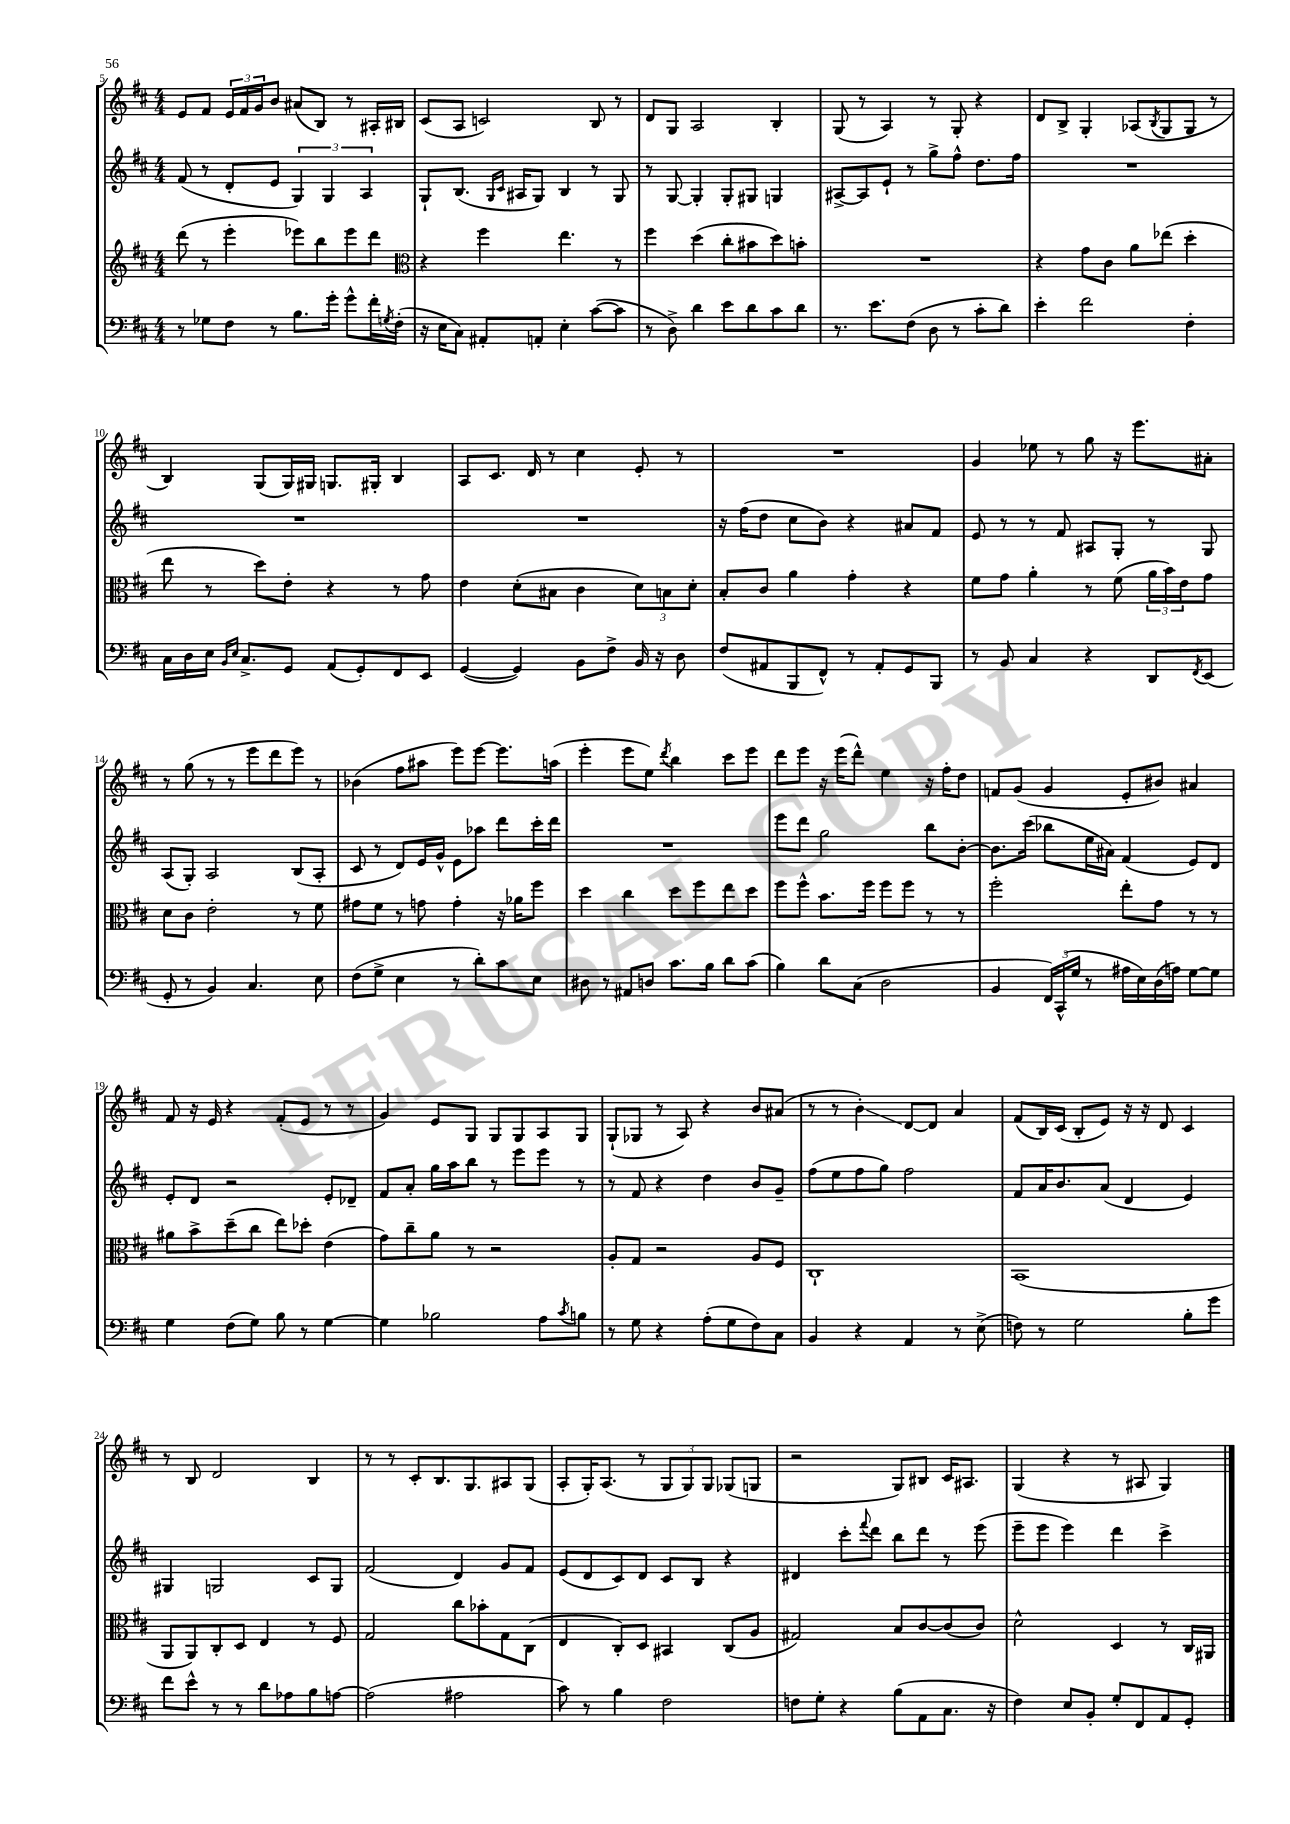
<<
\new StaffGroup <<
\new Staff = "s0" {
    \clef treble \key d \major \numericTimeSignature \time 4/4
    e'8 fis'8 \tuplet 3/2 { e'16 fis'16 g'16 } b'8 ais'8( b8) r8 ais16-. bis16 |
    cis'8( a8 c'2) b8 r8 |
    d'8 g8 a2 b4-. |
    g8( r8 a4) r8 g8-. r4 |
    d'8 b8-> g4-. aes8( \acciaccatura { b8 } g8 g8 r8 |
    b4) g8( g16) gis16 g8. gis16-. b4 |
    a8 cis'8. d'16 r8 cis''4 e'8-. r8 |
    R1 |
    g'4 ees''8 r8 g''8 r16 e'''8. ais'8-. |
    r8 g''8( r8 r8 e'''8 d'''8 e'''8) r8 |
    bes'4( fis''8 ais''8 e'''8) e'''8~ e'''8. a''16( |
    e'''4-. e'''8 e''8) \acciaccatura { d'''8 } b''4 cis'''8 e'''8 |
    d'''8 e'''8 r16 e'''16( d'''8-^) e''4 r16 fis''16-. d''8 |
    f'8 g'8( g'4 e'8-. bis'8) ais'4 |
    fis'8 r16 e'16 r4 fis'8-.( e'8 r8 r8 |
    g'4) e'8 g8 g8 g8 a8 g8 |
    g8-!( ges8 r8 a8) r4 b'8 ais'8( |
    r8 r8 b'4-.\glissando) d'8~ d'8 a'4 |
    fis'8( b16) cis'16( b8-. e'8) r16 r16 d'8 cis'4 |
    r8 b8 d'2 b4 |
    r8 r8 cis'8-. b8. g8. ais8 g8( |
    a8-. g16-.) a8.( r8 \tuplet 3/2 { g8 g8) g8 } ges8( g8 |
    r2 g8) bis8 cis'16 ais8. |
    g4( r4 r8 ais8 g4) \bar "|." |
}
\new Staff = "s1" {
    \clef treble \key d \major \numericTimeSignature \time 4/4
    fis'8( r8 d'8-. e'8 \tuplet 3/2 { g4) g4 a4 } |
    g8-! b8.( \grace { g16 cis'16 } ais16 g8) b4 r8 g8 |
    r8 g8~ g4-. g8-. gis8 g4 |
    ais8~-> ais8 e'8-! r8 g''8-> fis''8-^ d''8. fis''16 |
    R1 |
    R1 |
    R1 |
    r16 fis''16( d''8 cis''8 b'8) r4 ais'8 fis'8 |
    e'8 r8 r8 fis'8 ais8 g8-. r8 g8 |
    a8( g8-.) a2 b8( a8-. |
    cis'8 r8 d'8) e'16 g'16-^ e'8 aes''8 d'''8 cis'''16-. d'''16 |
    R1 |
    e'''8 d'''8 g''2 b''8 b'8~-. |
    b'8. cis'''16( bes''8 e''16 ais'16) fis'4( e'8) d'8 |
    e'8-. d'8 r2 e'8-. des'8-- |
    fis'8 a'8-. g''16 a''16 b''8 r8 e'''8 e'''8 r8 |
    r8 fis'8 r4 d''4 b'8 g'8-- |
    fis''8( e''8 fis''8 g''8) fis''2 |
    fis'8 a'16 b'8. a'8( d'4 e'4) |
    gis4 g2 cis'8 g8 |
    fis'2( d'4) g'8 fis'8 |
    e'8( d'8 cis'8) d'8 cis'8 b8 r4 |
    dis'4 cis'''8-. \appoggiatura { fis'''8 } d'''8 b''8 d'''8 r8 e'''8( |
    e'''8-- e'''8 e'''4) d'''4 cis'''4-> \bar "|." |
}
\new Staff = "s2" {
    \clef treble \key d \major \numericTimeSignature \time 4/4
    d'''8( r8 e'''4-. ees'''8) b''8 ees'''8 d'''8 |
    \clef alto r4 fis''4 e''4. r8 |
    fis''4 d''4( cis''8-. bis'8 d''8) b'8-. |
    R1 |
    r4 g'8 cis'8 a'8 ees''8( d''4-. |
    e''8 r8 d''8) e'8-. r4 r8 g'8 |
    e'4 d'8-.( bis8 cis'4 \tuplet 3/2 { d'8) b8 d'8-. } |
    b8-. cis'8 a'4 g'4-. r4 |
    fis'8 g'8 a'4-. r8 fis'8( \tuplet 3/2 { a'16 b'16) e'16 } g'8 |
    d'8 cis'8 e'2-. r8 fis'8 |
    gis'8 fis'8 r8 g'8 g'4-. r16 aes'16 fis''8 |
    d''4 cis''4 d''8 fis''8 e''8 d''8 |
    fis''8 fis''8-^ b'8. fis''16 fis''8 fis''8 r8 r8 |
    fis''2-. e''8-. g'8 r8 r8 |
    ais'8 b'8-> d''8--( cis''8 e''8) des''8-. e'4( |
    g'8) cis''8-- a'8 r8 r2 |
    a8-. g8 r2 a8 fis8 |
    cis1-! |
    b,1( |
    a,8 a,8) cis8-. d8 e4 r8 fis8 |
    g2 cis''8 bes'8-. g8 cis8( |
    e4 cis8-.) d8 bis,4 cis8( a8 |
    gis2) b8 cis'8~ cis'8( cis'8) |
    d'2-^ d4 r8 cis16 ais,16 \bar "|." |
}
\new Staff = "s3" {
    \clef bass \key d \major \numericTimeSignature \time 4/4
    r8 ges8 fis8 r8 b8. g'16-. g'8-^ fis'16-. \acciaccatura { g8 } fis16-.( |
    r16 e16 cis8) ais,8-. a,8-. e4-. cis'8~( cis'8 |
    r8 d8->) d'4 e'8 d'8 cis'8 d'8 |
    r8. e'8. fis8( d8 r8 cis'8-. d'8) |
    e'4-. fis'2 fis4-. |
    cis16 d16 e16 \grace { b,16 e16 } cis8.-> g,8 a,8( g,8-.) fis,8 e,8 |
    g,4~( g,4) b,8 fis8-> b,16 r16 d8 |
    fis8( ais,8 b,,8 fis,8-^) r8 ais,8-. g,8 b,,8 |
    r8 b,8 cis4 r4 d,8 \acciaccatura { fis,8 } e,8( |
    g,8-. r8 b,4) cis4. e8 |
    fis8( g8-> e4 r8 d'8-.) cis'8 e8 |
    dis8 r8 ais,8 d8 cis'8. b16 d'8 cis'8( |
    b4) d'8 cis8( d2 |
    b,4 \tuplet 3/2 { fis,16) cis,16-^( g16 } r8 ais16 e16) d16( a16) g8~ g8 |
    g4 fis8( g8) b8 r8 g4~ |
    g4 bes2 a8 \acciaccatura { cis'8 } b8 |
    r8 g8 r4 a8-.( g8 fis8) cis8 |
    b,4 r4 a,4 r8 e8->( |
    f8) r8 g2 b8-. g'8 |
    fis'8 e'8-^ r8 r8 d'8 aes8 b8 a8~ |
    a2( ais2 |
    cis'8) r8 b4 fis2 |
    f8 g8-. r4 b8( a,8 cis8. r16 |
    fis4) e8 b,8-. g8-. fis,8 a,8 g,8-. \bar "|." |
}
>>
>>
\layout { \context { \Score currentBarNumber = #5 } }
